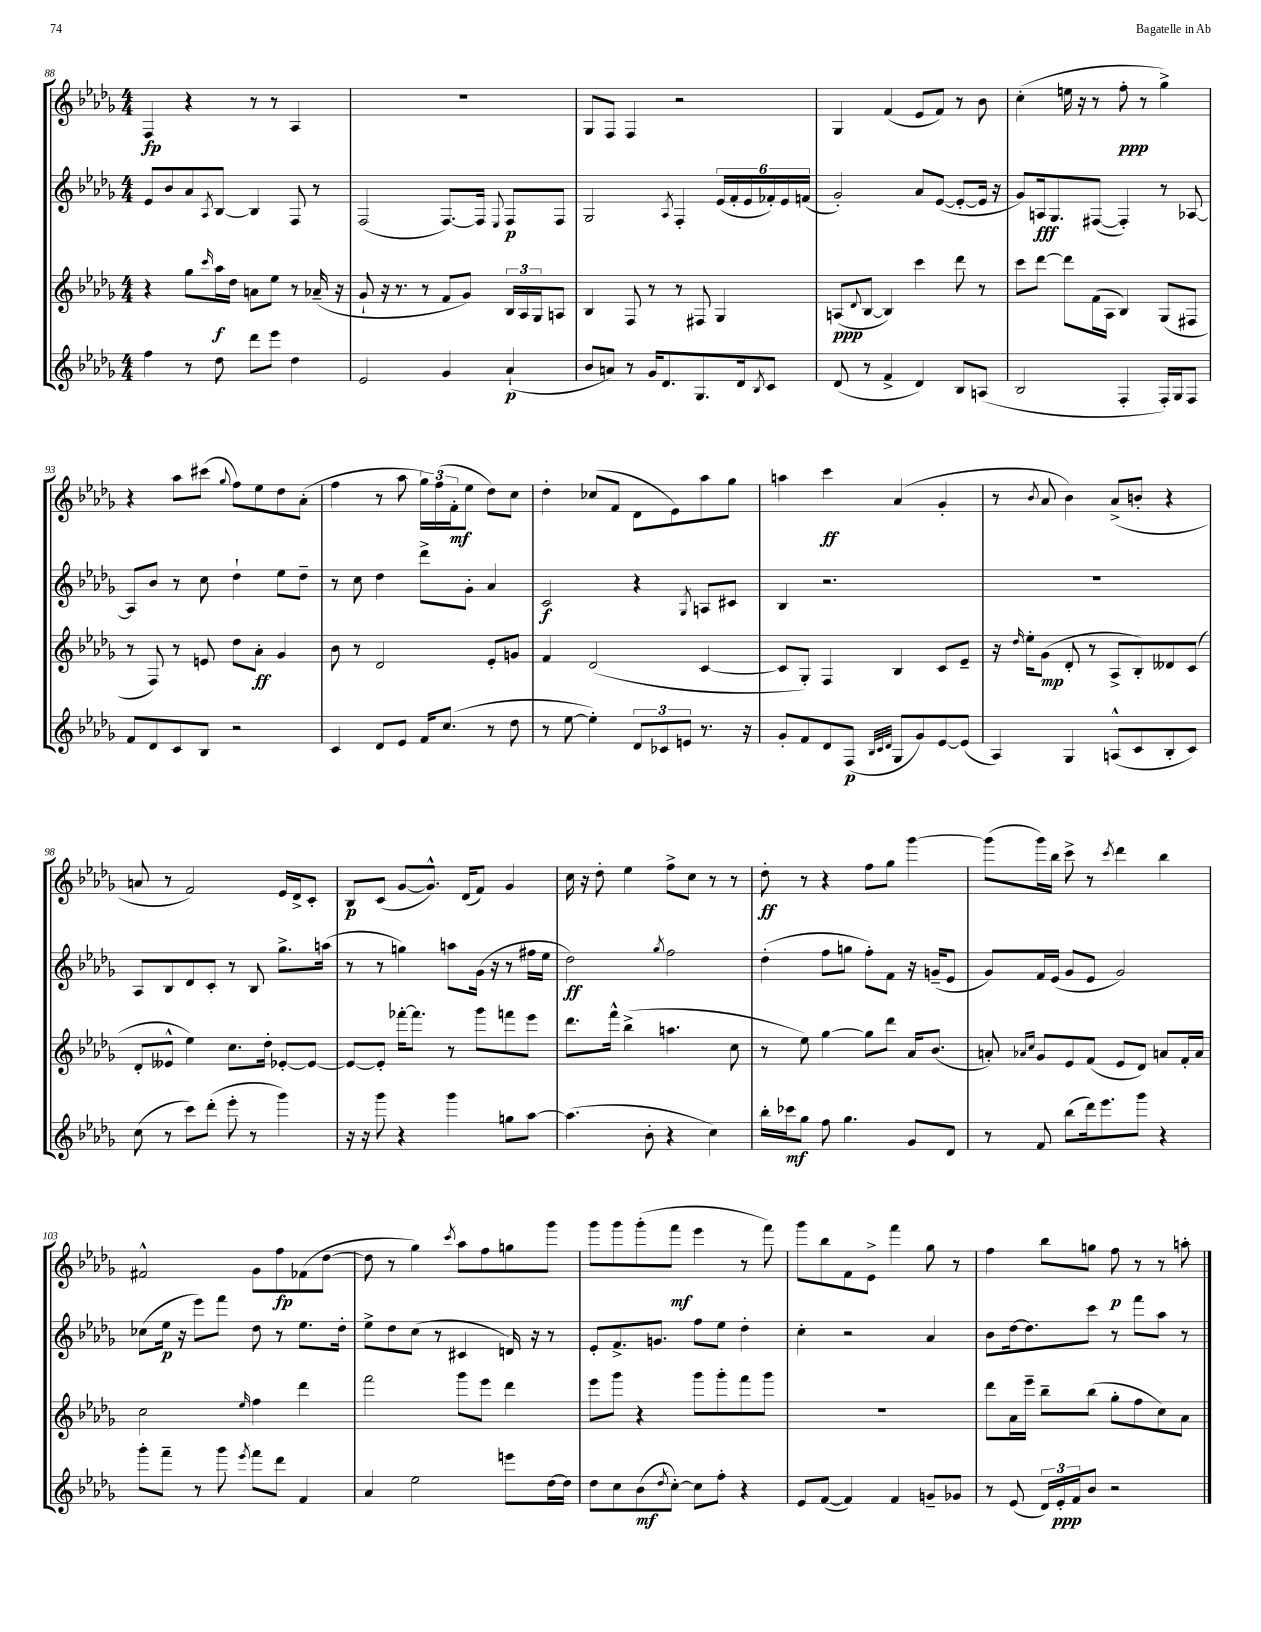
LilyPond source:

<<
\new StaffGroup <<
\new Staff = "s0" {
    \clef treble \key des \major \numericTimeSignature \time 4/4
    f4\fp r4 r8 r8 aes4 |
    R1 |
    ges8 f8 f4 r2 |
    ges4 f'4( ees'8 f'8) r8 bes'8 |
    c''4-.( e''16 r16 r8 f''8-.\ppp r8 ges''4->) |
    r4 aes''8 cis'''8( \appoggiatura { ges''8 } f''8) ees''8 des''8 aes'8-.( |
    f''4 r8 aes''8 \tuplet 3/2 { ges''16) f''16( f'16-.\mf } ees''8 des''8) c''8 |
    des''4-. ces''8( f'8 des'8 ees'8) aes''8 ges''8 |
    a''4 c'''4\ff aes'4( ges'4-. |
    r8 \acciaccatura { bes'8 } aes'8 bes'4) aes'8->( b'8-. r4 |
    a'8 r8 f'2) ees'16 des'16-> c'8-. |
    bes8\p c'8( ges'8~ ges'8.-^) des'16( f'8) ges'4 |
    c''16 r16 des''8-. ees''4 f''8-> c''8 r8 r8 |
    des''8-.\ff r8 r4 f''8 ges''8 ges'''4~ |
    ges'''8( ges'''16) bes''16 c'''8-> r8 \acciaccatura { c'''8 } des'''4 bes''4 |
    fis'2-^ ges'8 f''8\fp fes'8( des''8~ |
    des''8 r8 ges''4) \acciaccatura { c'''8 } aes''8 f''8 g''8 ges'''8 |
    ges'''8 ges'''8 ges'''8-.( f'''8\mf ees'''4 r8 f'''8) |
    ges'''8 bes''8 f'8 ees'8-> f'''4 ges''8 r8 |
    f''4 bes''8 g''8 f''8\p r8 r8 a''8-. \bar "|." |
}
\new Staff = "s1" {
    \clef treble \key des \major \numericTimeSignature \time 4/4
    ees'8 bes'8 aes'8 \acciaccatura { aes8 } bes8~ bes4 f8 r8 |
    f2( f8.~) f16 \appoggiatura { ees8 } f8\p f8 |
    ges2 \acciaccatura { aes8 } f4-. \tuplet 6/4 { ees'16( f'16-. ees'16 fes'16-.) ees'16 f'16( } |
    ges'2-.) aes'8 ees'8~( ees'8~-. ees'16 r16 |
    ges'8) a16\fff ges8. fis8~( fis4-.) r8 aes8~ |
    aes8 bes'8 r8 c''8 des''4-! ees''8 des''8-- |
    r8 c''8 des''4 des'''8-> ges'8-. aes'4 |
    c'2\f r4 \acciaccatura { ges8 } a8 cis'8 |
    bes4 r2. |
    R1 |
    aes8 bes8 des'8 c'8-. r8 bes8 ges''8.-> a''16( |
    r8 r8 g''4) a''8 ges'16( r16 r8 fis''16 ees''16 |
    des''2\ff) \acciaccatura { ges''8 } f''2 |
    des''4-.( f''8 g''8 f''8-.) f'8 r16 g'16--( ees'8 |
    ges'8) f'16 ees'16( ges'8 ees'8 ges'2) |
    ces''8( ees''16\p r16 ees'''8) f'''8 des''8 r8 ees''8. des''16-. |
    ees''8-> des''8 c''8( r8 cis'4 d'16) r16 r8 |
    ees'8-. f'8.-> g'8. f''8 ees''8 des''4-. |
    c''4-. r2 aes'4 |
    bes'8 des''16~ des''8. c'''8 r8 f'''8 aes''8 r8 \bar "|." |
}
\new Staff = "s2" {
    \clef treble \key des \major \numericTimeSignature \time 4/4
    r4 ges''8 \grace { c'''16 } aes''16\f des''16 a'8 ees''8 r8 aes'16--( r16 |
    ges'8-! r16 r8. r8 f'8 ges'8) \tuplet 3/2 { bes16 aes16 ges16 } a8 |
    bes4 f8 r8 r8 fis8 ges4 |
    a8\ppp( \appoggiatura { des'8 } bes8~ bes4) c'''4 des'''8 r8 |
    c'''8 des'''8~ des'''8 f'16( aes16 bes4) ges8( fis8 |
    r8 f8) r8 e'8 des''8 aes'8-.\ff ges'4 |
    bes'8 r8 des'2 ees'8-. g'8 |
    f'4 des'2( c'4~ |
    c'8 ges8-.) f4 bes4 c'8 ees'8-- |
    r16 \grace { des''16 } ees''16-. ges'8\mp( des'8-. r8 aes8-> bes8-.) deses'8 c'8( |
    des'8-. eeses'8-^ ees''4) c''8. des''16-. ees'8~-. ees'8~ |
    ees'8~ ees'8-. fes'''16~-. fes'''8. r8 ges'''8 f'''8 ees'''8 |
    des'''8. f'''16-^ bes''4->( a''4. c''8 |
    r8 ees''8) ges''4~ ges''8 des'''8 aes'16 bes'8.( |
    a'8-.) \grace { aes'16 c''16 } ges'8 ees'8 f'8( ees'8 des'8) a'8 f'16-. a'16 |
    c''2 \grace { ees''16 } f''4 des'''4 |
    f'''2 ges'''8 ees'''8 des'''4 |
    ees'''8 ges'''8 r4 ges'''8 ges'''8-. f'''8 ges'''8 |
    R1 |
    des'''8 aes'16 ees'''16-- bes''8-- bes''8( ges''8-. f''8 c''8) aes'8 \bar "|." |
}
\new Staff = "s3" {
    \clef treble \key des \major \numericTimeSignature \time 4/4
    f''4 r8 des''8 des'''8 ees'''8 des''4 |
    ees'2 ges'4 aes'4-!\p( |
    bes'8 a'8) r8 ges'16 des'8. ges8. des'16 \acciaccatura { bes8 } c'8 |
    des'8( r8 f'4-> des'4) bes8 a8( |
    bes2 f4-. f16-.) ges16 f8 |
    f'8 des'8 c'8 bes8 r2 |
    c'4 des'8 ees'8 f'16 c''8.( r8 des''8 |
    r8 ees''8~ ees''4-.) \tuplet 3/2 { des'8 ces'8 e'8 } r8. r16 |
    ges'8-. f'8 des'8 f8\p( \grace { bes32 c'32 des'32 } ges8 ges'8) ees'8~ ees'8( |
    aes4) ges4 a8-^( c'8 bes8-. c'8) |
    c''8( r8 c'''8) des'''8-.( ees'''8-. r8 ges'''4) |
    r16 r16 ges'''8 r4 ges'''4 g''8 aes''8~ |
    aes''4.( bes'8-. r4 c''4) |
    bes''16-. ces'''16\mf ges''8 f''8 ges''4. ges'8 des'8 |
    r8 f'8 bes''8( des'''16) ees'''8. ges'''8 r4 |
    ges'''8-. f'''8-- r8 ges'''8 \acciaccatura { ees'''8 } f'''8 des'''8 f'4 |
    aes'4 ees''2 e'''8 des''16~ des''16 |
    des''8 c''8 bes'8\mf( \acciaccatura { des''8 } c''8~-.) c''8 f''8-. r4 |
    ees'8 f'8~( f'4) f'4 g'8-- ges'8 |
    r8 ees'8( \tuplet 3/2 { des'16) ees'16-.\ppp f'16 } bes'8 r2 \bar "|." |
}
>>
>>
\layout { \context { \Score currentBarNumber = #88 } }
